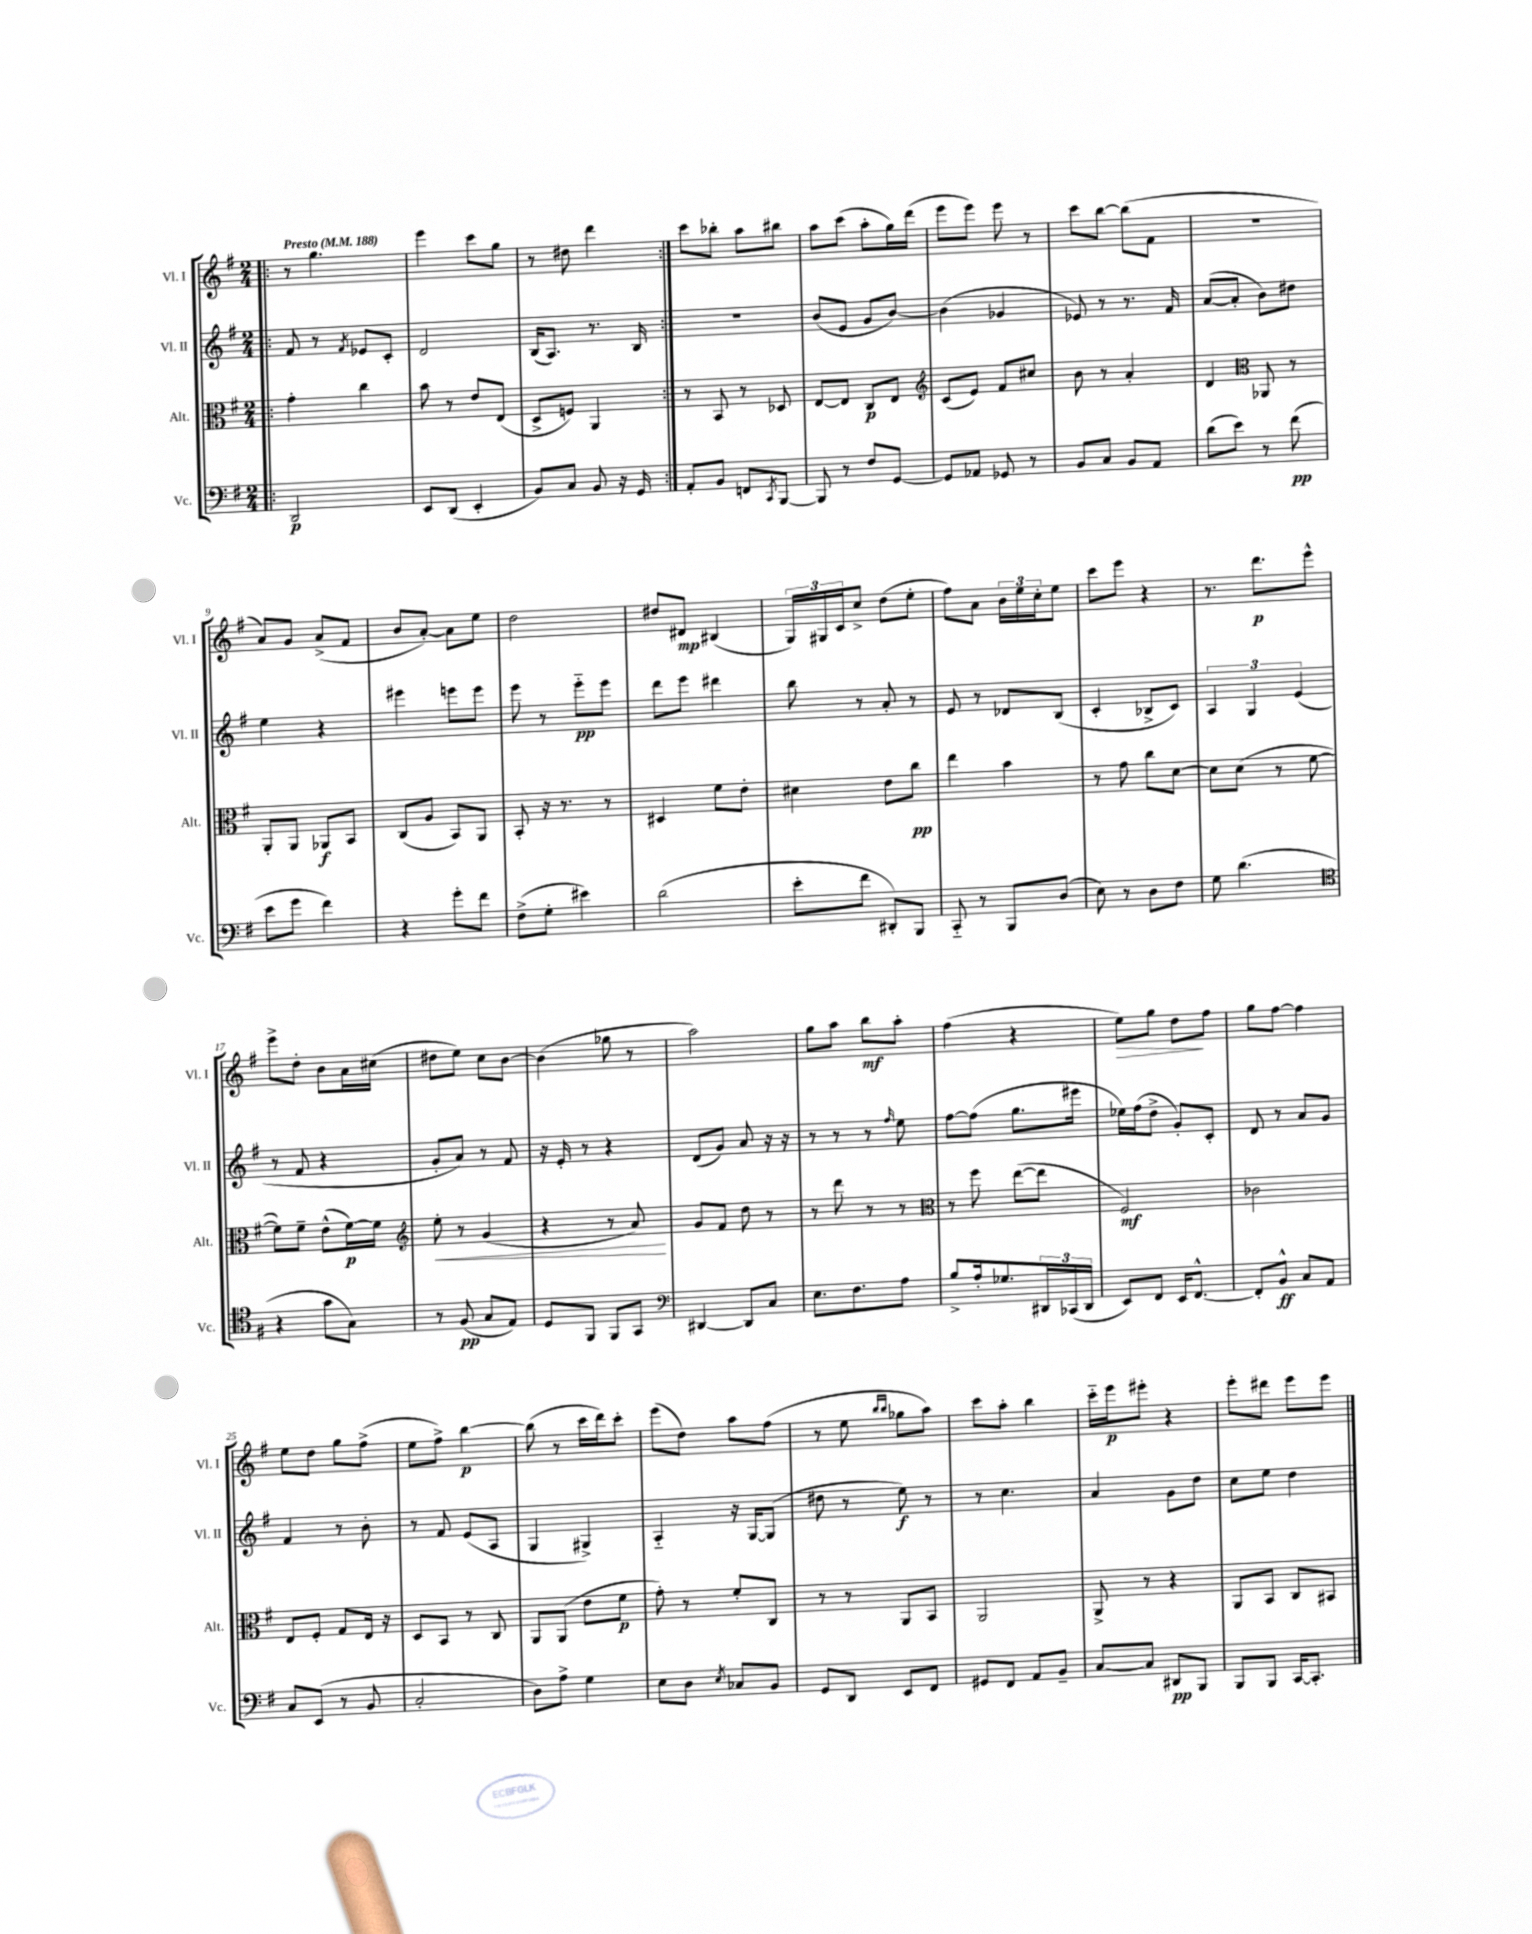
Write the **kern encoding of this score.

**kern	**kern	**kern	**kern
*staff4	*staff3	*staff2	*staff1
*clefF4	*clefC3	*clefG2	*clefG2
*k[f#]	*k[f#]	*k[f#]	*k[f#]
*M2/4	*M2/4	*M2/4	*M2/4
*MM188	*MM188	*MM188	*MM188
=!|:	=!|:	=!|:	=!|:
2DD/	4g'\	8f#/	8r
.	.	8r	4.gg\
.	.	8qf#/	.
.	4cc\	8e-/L	.
.	.	8c'/J	.
=	=	=	=
8EE/L	8b\	2d/	4eee\
(8DD/J	8r	.	.
4EE'/	8e/L	.	8ccc\L
.	(8E/J	.	8gg\J
=	=	=	=
8BB/L)	8D^/L	(16B/LK	8r
.	.	8.A/J)	.
8C/J	8F/J)	.	8dd#\
8BB/	4AA/	8.r	4ddd\
16r	.	.	.
16GG/	.	16B/	.
=:|!	=:|!	=:|!	=:|!
8AA'/L	8r	2r	8ccc\L
8BB/J	8BB/	.	8bb-'\J
8FF/L	8r	.	8aa\L
8qCC/	.	.	.
[8BBB/J	8D-/	.	8bb#\J
=	=	=	=
8BBB/]	[8E/L	(8b/L	8aa\L
8r	8E/]J	8e/J	(8ccc\J
8F#/L	8C/L	8g/L	8aa'\L
[8GG/J	8E/J	[8b/J)	16gg\L)
.	.	.	(16ddd\JJ
=	=	=	=
*	*clefG2	*	*
8GG/]L	(8c/L	(4b\]	8eee\L
8AA-/J	8e/J)	.	8eee\J)
8GG-/	8f#/L	4g-/	8eee\
8r	8cc#/J	.	8r
=	=	=	=
8BB/L	8b\	8e-/)	8ccc\L
8C/J	8r	8r	[8bb\J
8BB/L	4a'/	8.r	(8bb\]L
8AA/J	.	.	8f#\J
.	.	16f#/	.
=	=	=	=
(8d\L	4d/	([8a/L	2r
8e\J)	.	8a'/]J	.
*	*clefC3	*	*
8r	8AA-/	8b\L)	.
(8f#\	8r	8dd#\J	.
=	=	=	=
8e\L	8AA'/L	4ee\	8a/L)
8g\J	8AA/J	.	8g/J
4f#\)	8AA-/L	4r	(8a^/L
.	8BB/J	.	8f#/J
=	=	=	=
4r	(8C/L	4eee#\	8b/L
.	8A/J	.	[8a'/J)
8g'\L	8BB/L)	8eee\L	8a\]L
8f#\J	8AA/J	8eee\J	8ee\J
=	=	=	=
(8F#^\L	8BB'/	8eee\	2dd\
8G'\J	16r	8r	.
.	8.r	.	.
4e#\)	.	8eee'~\L	.
.	8r	8eee\J	.
=	=	=	=
(2d\	4D#/	8ddd\L	8dd#/L
.	.	8eee\J	8d#/J
.	8f#\L	4ddd#\	(4B#/
.	8e'\J	.	.
=	=	=	=
8e'\L	4d#\	8bb\	24G/LL)
.	.	.	24G#/
.	.	.	24c/J
8f#\J	.	8r	8cc^/J
8DD#'/L)	8e\L	8a'/	(8dd\L
8BBB/J	8cc\J	8r	8ee'\J
=	=	=	=
8CC'~/	4ee\	8e/	8ff#\L)
8r	.	8r	8a\J
8BBB/L	4b\	8d-/L	24b\LL
.	.	.	24ee\
.	.	.	24cc'\J
(8D/J	.	(8B/J	8ee\J
=	=	=	=
8E\)	8r	4c'/	8ccc\L
8r	8g\	.	8eee\J
8D\L	8cc\L	8B-^/L	4r
8F#\J	[8d\J	8c/J)	.
=	=	=	=
8G\	8d\]L	6A/	8.r
(4.d\	(8d\J	.	.
.	.	6G/	.
.	.	.	8.ddd\L
.	8r	.	.
.	.	(6e/	.
.	[8f#\	.	8eee^^\J
=	=	=	=
*clefC4	*	*	*
4r	8f#\]L)	8r	8eee^\L
.	8f#~\J	8f#/	8dd'\J
8g\L	(8e^^\L	4r	8b\L
8G\J)	[16f#\L)	.	16a\L
.	16f#\]JJ	.	(16cc#\JJ
=	=	=	=
*	*clefG2	*	*
8r	8ee'\	8g'/L	8dd#\L
(8F#/	8r	8a/J)	8ee\J)
8G/L	(4g/	8r	8cc\L
8E/J)	.	8f#/	[8b\J
=	=	=	=
8D/L	4r	16r	(4b\]
.	.	16e'/	.
8FF#/J	.	8r	.
8FF#/L	8r	4r	8gg-\
8GG/J	8a/)	.	8r
=	=	=	=
*clefF4	*	*	*
[4DD#/	8g/L	(8d/L	2aa\)
.	8f#/J	8g/J)	.
8DD#/]L	8dd\	8a/	.
8C/J	8r	16r	.
.	.	16r	.
=	=	=	=
8.E\L	8r	8r	8gg\L
.	8ddd\	8r	8aa\J
8.F#\	.	.	.
.	8r	8r	8bb\L
.	.	16qqff#/	.
8A\J	8r	8ee\	8aa'\J
=	=	=	=
*	*clefC3	*	*
8B^/L	8r	[8ff#\L	(4ff#\
16A'/k	8ff#\	(8ff#\]J	.
8.G-/	.	.	.
.	([8ee\L	8.gg\L	4r
24DD#/L	8ee\]J	.	.
(24CC-/	.	.	.
.	.	16eee#\Jk	.
24DD#/JJ	.	.	.
=	=	=	=
8EE/L)	2F#/)	16ee-\LL)	8ee\L)
.	.	(16ff#\J	.
8FF#/J	.	8dd^\J	8gg\J
16EE/LK	.	8g'/L)	8dd\L
[8.FF#^^/J	.	.	.
.	.	8c'/J	8ff#\J
=	=	=	=
8FF#'/]L	2c-\	8d/	8gg\L
8BB^^/J	.	8r	[8ff#\J
8C/L	.	8a/L	4ff#\]
8AA/J	.	8g/J	.
=	=	=	=
8C/L	8E/L	4f#/	8ee\L
(8EE/J	8F#'/J	.	8dd\J
8r	8G/L	8r	8gg\L
8BB/	16E/Jk	8b'\	(8ff#^\J
.	16r	.	.
=	=	=	=
2C'/	8D/L	8r	8ee\L
.	8BB/J	8f#/	8ff#^\J)
.	8r	(8e/L	[4bb\
.	8C/	8A/J	.
=	=	=	=
8D\L)	8AA/L	4G/	(8bb\]
8A^\J	(8AA/J	.	8r
4G\	8e\L	4G#^/)	16ccc\LL
.	.	.	16ddd\J)
.	8f#\J	.	8ccc'\J
=	=	=	=
8E\L	8g'\)	4A'~/	(8eee\L
8D\J	8r	.	8dd\J)
8qE/	.	.	.
8C-/L	8f#'/L	16r	8aa\L
.	.	[16G/LK	.
8BB/J	8C/J	(8G/]J	(8ff#\J
=	=	=	=
8GG/L	8r	8dd#\	8r
8DD/J	8r	8r	8ee\
.	.	.	16qqbb/LL
.	.	.	16qqbb/JJ
8EE/L	8AA/L	8ee\)	8gg-\L
8FF#/J	8BB/J	8r	8aa\J)
=	=	=	=
8GG#/L	2AA/	8r	8ccc\L
8FF#/J	.	4.cc\	8aa'\J
8AA/L	.	.	4bb\
8BB~/J	.	.	.
=	=	=	=
[8C/L	8AA^/	4a/	16ccc'~\LL
.	.	.	16eee\J
8C/]J	8r	.	8eee#'\J
8DD#/L	4r	8g\L	4r
8BBB/J	.	8dd\J	.
=	=	=	=
8BBB/L	8AA/L	8cc\L	8eee'\L
8BBB/J	8BB/J	8ee\J	8ddd#\J
[16CC/LK	8C/L	4dd\	8eee\L
8.CC'/]J	.	.	.
.	8BB#/J	.	8eee\J
==	==	==	==
*-	*-	*-	*-
